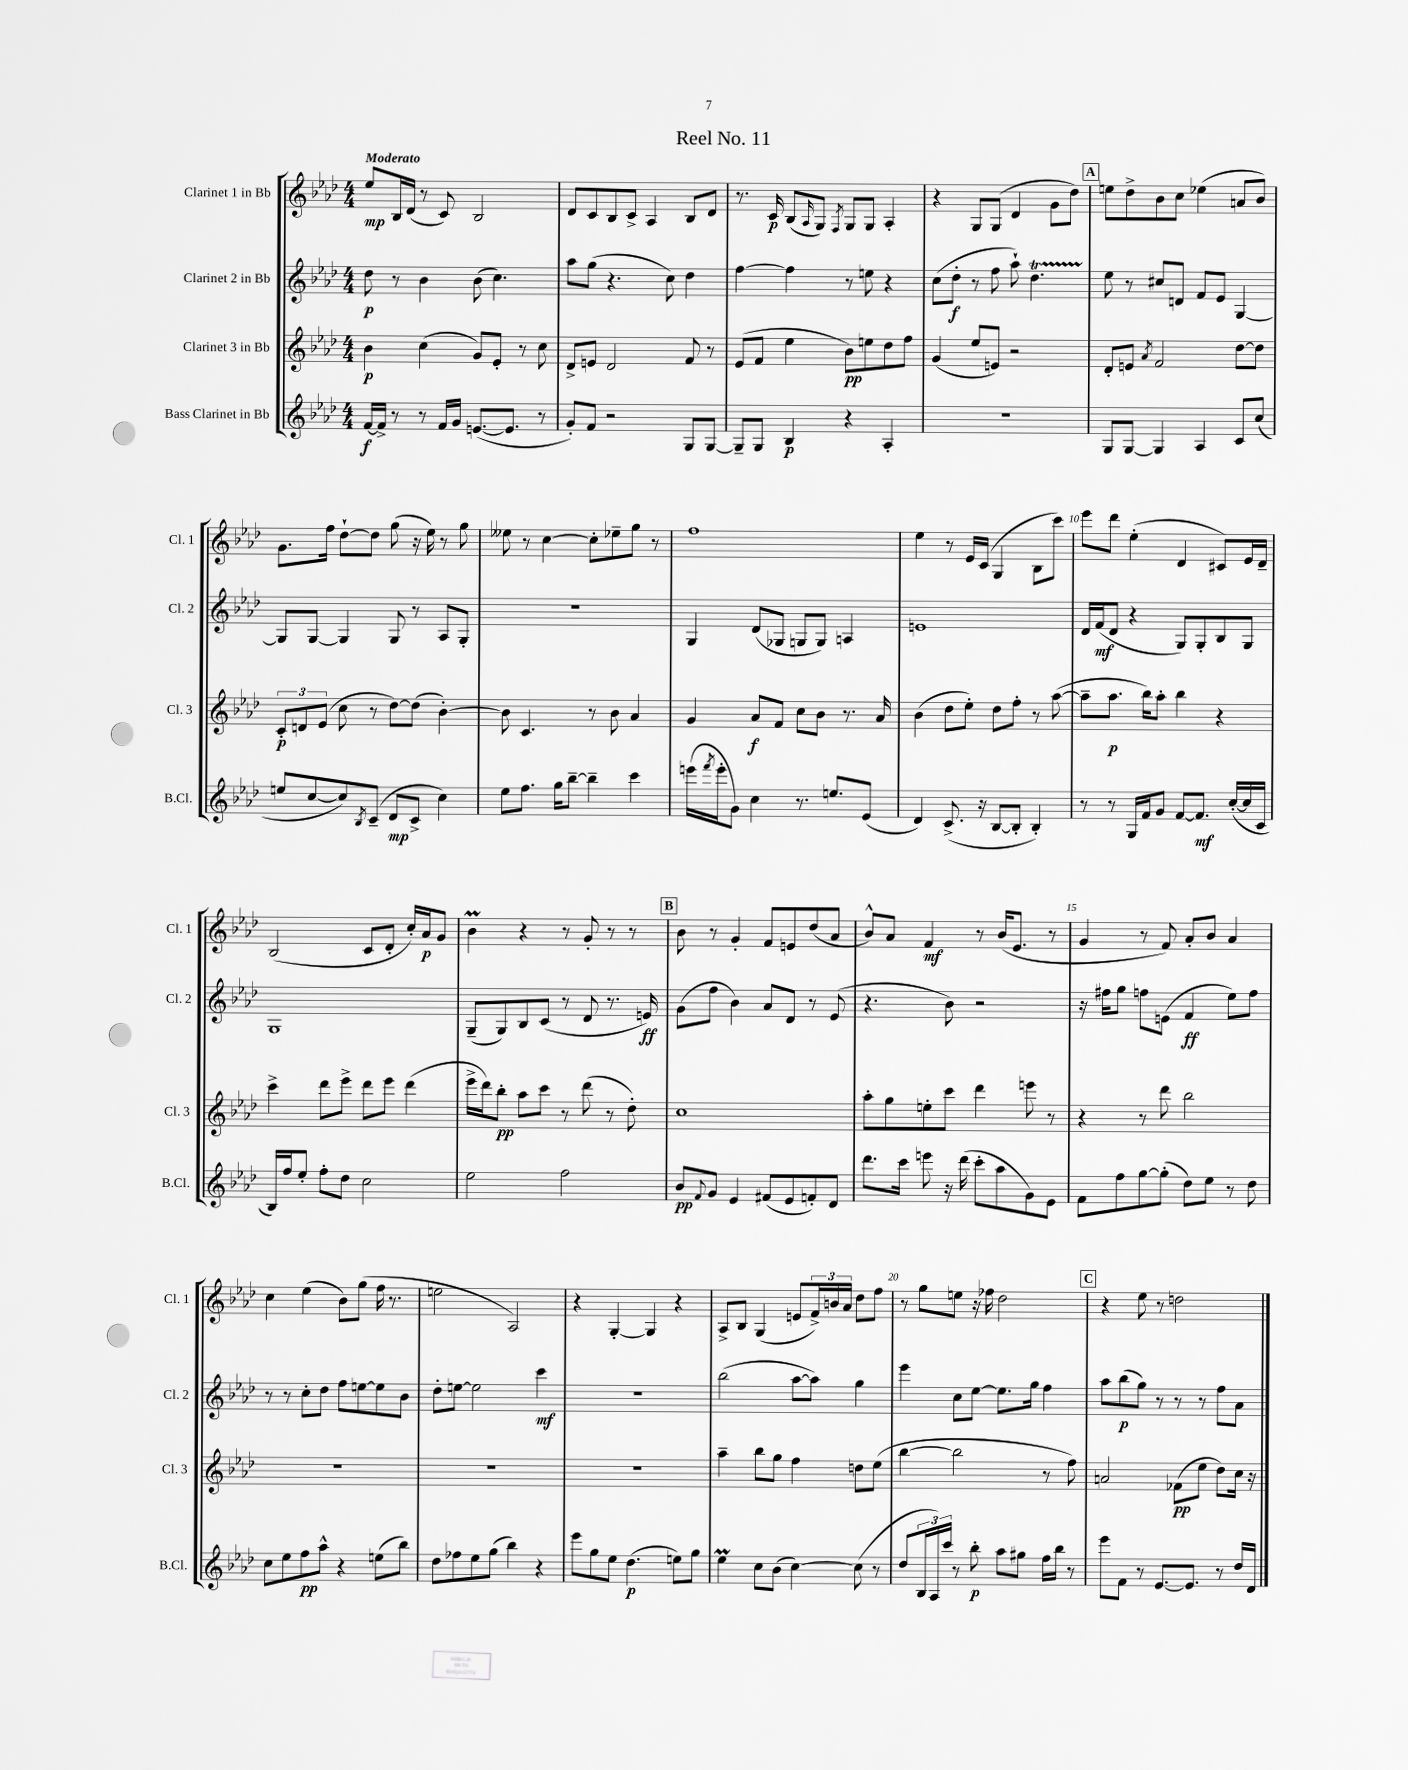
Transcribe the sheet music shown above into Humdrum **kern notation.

**kern	**kern	**kern	**kern
*staff4	*staff3	*staff2	*staff1
*clefG2	*clefG2	*clefG2	*clefG2
*k[b-e-a-d-]	*k[b-e-a-d-]	*k[b-e-a-d-]	*k[b-e-a-d-]
*M4/4	*M4/4	*M4/4	*M4/4
[16f	4b-	8dd-	8ee-
16f^]	.	.	.
8r	.	8r	16B-
.	.	.	(16d-
8r	(4cc	4b-	8r
16f	.	.	8c)
16g	.	.	.
([8.e	8g)	(8b-	2B-
.	8e-'	4.cc)	.
8.e]	.	.	.
.	8r	.	.
8r	8cc	.	.
=	=	=	=
8g')	8d-^	8aa-	8d-
8f	8e	(8gg	8c
2r	2d-	4.r	8B-
.	.	.	8c^
.	.	.	4A-
.	.	8cc)	.
8G	8f	4dd-	8B-
[8G	8r	.	8d-
=	=	=	=
8G~]	(8e-	[4ff	8.r
8G	8f	.	.
.	.	.	16c
4B-	4ee-	4ff]	(8B-
.	.	.	16qqA-
.	.	.	8G)
.	.	.	8qF
4r	8b-)	8r	8G
.	8ee	8ee	8G
4A-'	8dd-	4r	4A-'
.	8ff	.	.
=	=	=	=
1r	(4g	(8cc	4r
.	.	8dd-'	.
.	8ee-	8r	8G
.	8e)	8ff	(8G
.	2r	8aa-`)	4d-
.	.	4.dd-	.
.	.	.	8g
.	.	.	8dd-)
=	=	=	=
8G	8d-'	8ee-	8ee
[8G	8e	8r	8dd-^
.	8qa-	.	.
4G]	2f	8cc#	8b-
.	.	8d	8cc
4A-	.	8f	(4ee-
.	.	8e-	.
8c	[8dd-	[4G	8a
(8cc	8dd-]	.	8b-)
=	=	=	=
8ee	12c'	8G]	8.g
.	12d	.	.
[8cc	.	[8G	.
.	(12e-	.	.
.	.	.	16ff
8cc])	8cc	4G]	[8dd-`
8qB-	.	.	.
(8c~	8r	.	8dd-]
8d-	[8dd-)	8G	(8gg
8c^	(8dd-]	8r	16r
.	.	.	16ee-)
4cc)	[4b-')	8A-	8r
.	.	8G'	8gg
=	=	=	=
8ee-	8b-]	1r	8ee--
8.ff	4.c	.	8r
.	.	.	[4cc
16gg	.	.	.
[8bb-~	.	.	.
4bb-~]	8r	.	8cc']
.	8b-	.	8ee-~
4ccc	4a-	.	8gg
.	.	.	8r
=	=	=	=
(16eee	4g	4G	1ff
8qfff	.	.	.
16eee'	.	.	.
8g)	.	.	.
4cc	8a-	(8d-	.
.	8f	8G-	.
8.r	8cc	8G	.
.	8b-	8G)	.
8.ee	.	.	.
.	8.r	4A	.
(8e-	.	.	.
.	16a-	.	.
=	=	=	=
4d-)	(4b-	1e	4ee-
(8.c^	8dd-	.	8r
.	8ee-')	.	16e-
16r	.	.	(16c
[8B-	8dd-	.	4G
8B-']	8ff'	.	.
4B-')	8r	.	8B-
.	([8aa-	.	8ccc)
=	=	=	=
8r	8aa-~]	16d-	8eee-
.	.	(16f	.
8r	8.aa-	8d-	8ddd-
16G	.	4r	(4ee-'
16f	16bb-)	.	.
8g	8aa-'	.	.
[8f	4bb-	8G)	4d-
8.f]	.	8G'	.
.	4r	8B-	8c#)
([16cc'	.	.	.
16cc]	.	8G	16e-
16c	.	.	16d-~
=	=	=	=
16B-)	4ccc^	1G	(2B-
16ff	.	.	.
8ee-'	.	.	.
8ff'	8ddd-	.	.
8dd-	8eee-^	.	.
2cc	8ddd-	.	8c
.	8eee-	.	8d-'
.	(4ddd-	.	16cc')
.	.	.	16a-
.	.	.	8g
=	=	=	=
2ee-	16eee-^	(8G~	4b-
.	16ddd-)	.	.
.	8bb-'	8G)	.
.	8aa-	8B-	4r
.	8ccc	(8c	.
2ff	8r	8r	8r
.	(8ddd-	8d-	8g'
.	8r	8.r	8r
.	8dd-')	.	8r
.	.	16e)	.
=	=	=	=
8b-	1cc	(8g	8b-
8qqf	.	.	.
8g	.	8ff	8r
4e-	.	4b-)	4g'
(8f#	.	8a-	8f
8e-	.	8d-	8e
8f')	.	8r	(8dd-
8d-	.	(8e-	8a-
=	=	=	=
8.ddd-	8aa-'	4.r	8b-^^)
.	8gg	.	8a-
16ccc	.	.	.
8eee	8ee'	.	4f
16r	8ccc	8b-)	.
(16ddd-	.	.	.
8ccc'	4ddd-	2r	8r
8aa-	.	.	(16b-
.	.	.	8.e-
8g)	8eee	.	.
8e-	8r	.	8r
=	=	=	=
8f	4r	16r	4g
.	.	16ff#	.
8ff	.	8gg	.
[8gg	8r	8ff	8r
(8gg']	8ddd-	(8e	8f)
8dd-)	2bb-	4f	8a-'
8ee-	.	.	8b-
8r	.	8ee-)	4a-
8dd-	.	8ff	.
=	=	=	=
8cc	1r	8r	4cc
8ee-	.	8r	.
8ff	.	8cc'	(4ee-
8aa-^^	.	8dd-	.
4r	.	8ff	8b-)
.	.	[8ee	(8gg
(8ee	.	8ee]	16ff
.	.	.	8.r
8bb-)	.	8b-	.
=	=	=	=
8dd-	1r	8dd-'	2ee
8ff-	.	[8ee	.
8ee-	.	2ee]	.
(8gg	.	.	.
4bb-)	.	.	2A-)
4r	.	4ccc	.
=	=	=	=
8eee-	1r	1r	4r
8gg	.	.	.
8ee-	.	.	[4G'
(4.dd-	.	.	.
.	.	.	4G]
8ee)	.	.	4r
8gg	.	.	.
=	=	=	=
4ee-	4aa-~	(2bb-	8A-^
.	.	.	8B-
8cc	8bb-	.	(4G
(8b-	8gg	.	.
[4cc)	4ff	[8aa-	8e
.	.	8aa-])	24f^)
.	.	.	24b
.	.	.	24a-
(8cc]	8dd	4gg	8dd-
8r	(8ee-	.	8ff
=	=	=	=
8dd-	[4bb-	4eee-	8r
24B-	.	.	8gg
24A-)	.	.	.
24ccc	.	.	.
8r	2bb-]	8cc	8ee
8bb-'	.	[8ee-	16r
.	.	.	16ff-
8aa-	.	8.ee-]	2dd-
8gg#	.	.	.
.	.	16gg	.
16ff	8r	4ff	.
16bb-	.	.	.
8r	8ff)	.	.
=	=	=	=
8eee-	2a	8aa-	4r
8f	.	(8bb-	.
8r	.	8gg)	8ee-
[8.e-	.	8r	8r
.	(8f-	8r	2dd
8.e-]	.	.	.
.	8ee-	8r	.
8r	8dd-)	8ff	.
16dd-	16cc	8a-	.
16d-	16r	.	.
==	==	==	==
*-	*-	*-	*-
